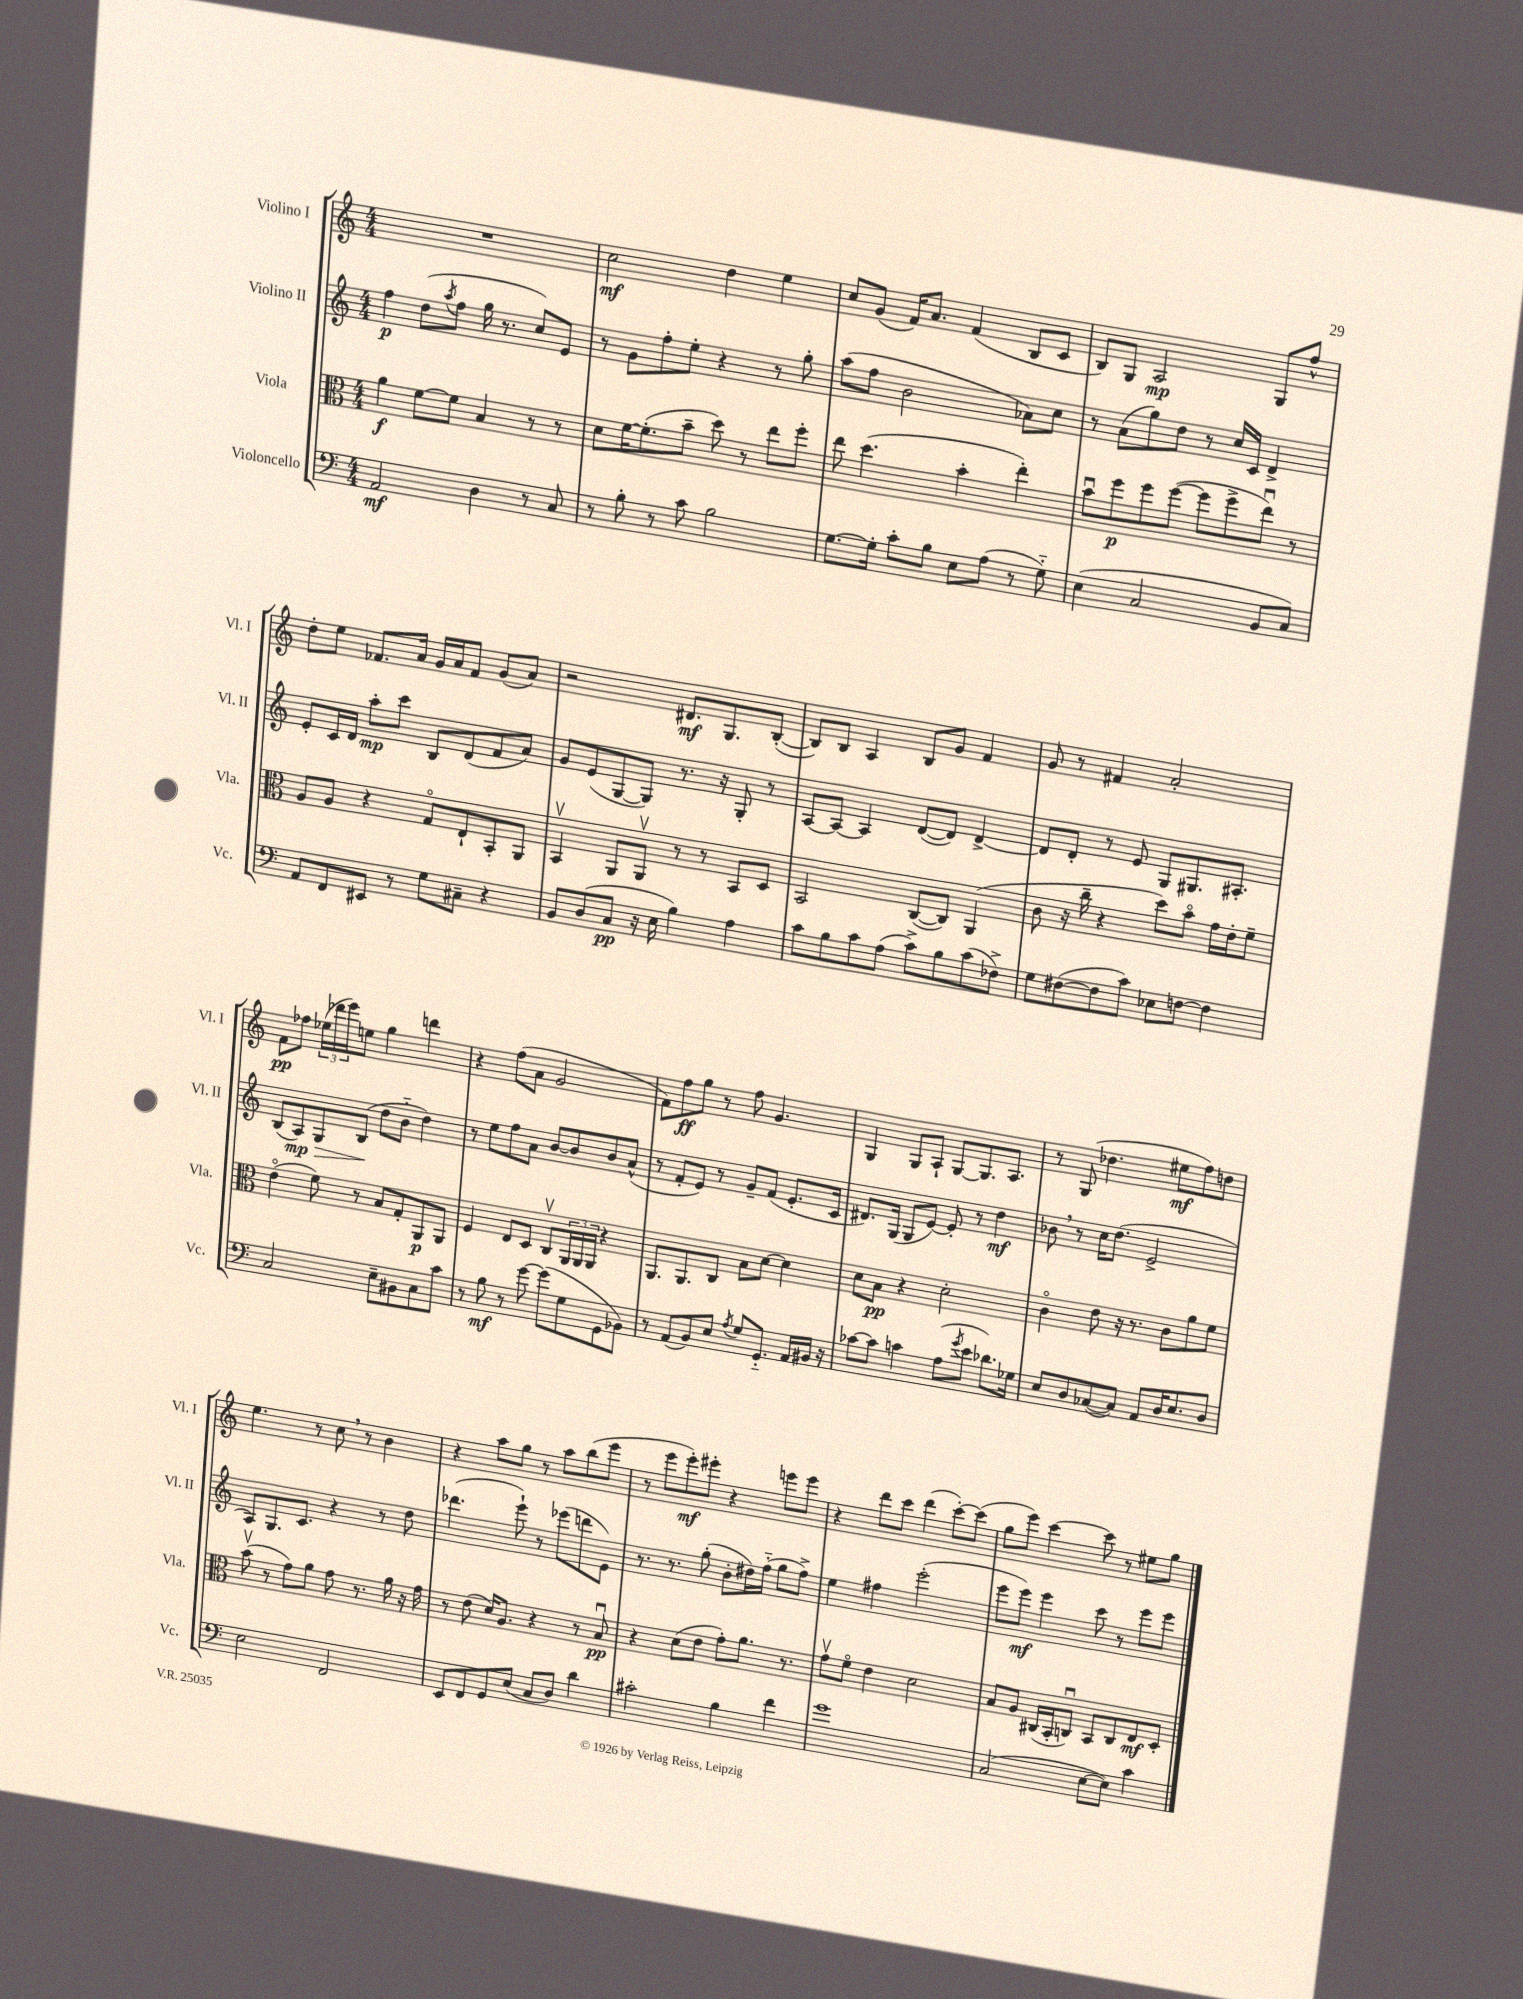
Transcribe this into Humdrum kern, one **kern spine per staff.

**kern	**kern	**kern	**kern
*staff4	*staff3	*staff2	*staff1
*clefF4	*clefC3	*clefG2	*clefG2
*k[]	*k[]	*k[]	*k[]
*M4/4	*M4/4	*M4/4	*M4/4
2AA	4a	4ff	1r
.	[8f	(8dd	.
.	.	8qaa	.
.	8f]	8ff	.
4D	4B	16gg	.
.	.	8.r	.
8r	8r	8cc)	.
8C	8r	8e	.
=	=	=	=
8r	8d	8r	2cc
8B'	[16f	8g	.
.	(8.f']	.	.
8r	.	8ff'	.
8c	8b~	8ee'	.
2B	8dd)	4r	4dd
.	8r	.	.
.	8ee	8r	4ee
.	8ff'	8gg'	.
=	=	=	=
[8.G	8ee	(8aa	8cc
.	(4.dd	8ff	(8g
16G']	.	.	.
8c'	.	2b	16f)
.	.	.	8.a
8B	.	.	.
8E	4b'	.	(4f
(8A	.	.	.
8r	4ee')	8a-)	8B
8G'~)	.	8cc	8c
=	=	=	=
(4E	8bu	8r	8B)
.	8ff	(8a	8G
2C	8ff	8gg)	2A
.	([8ff	8dd	.
.	8ff]	8r	.
.	8ff^	16cc	.
.	.	16c	.
8BB	8eeu)	4d^	8G
8C)	8r	.	8ff^^
=	=	=	=
8AA	8A	8e'	8dd'
8FF	8A	16c	8ee
.	.	16d	.
8EE#	4r	8aa'	8.f-
8r	.	8ccc	.
.	.	.	16a
8G	8Go	8B	16g
.	.	.	16a
8C#~	8E`	(8d	8f-
4r	8BB'	8f	(8g
.	8AA	8a)	8a)
=	=	=	=
8BB	4BBv	8g	2r
(8D	.	(8e	.
8C	8AA	[8G	.
16r	8AAv	8G])	.
16E	.	.	.
4B)	8r	8.r	8.d#
.	8r	.	.
.	.	16r	8.G
4A	8BB	8G'	.
.	8D	8r	([8B'
=	=	=	=
8c	2BB	[8A	8B])
8B	.	8A_	8B
8c	.	4A]	4A
(8A	.	.	.
8c^)	([8C	([8d	8B
8B	8C])	8d])	8g
(8c	(4AA	[4d^	4f
8F-^)	.	.	.
=	=	=	=
8G	8c	8d]	8g
([8F#	16r	8d'	8r
.	16cc~	.	.
8F#]	4r	8r	4f#
8c)	.	8e	.
8E-	8dd)	8G	2a'
[8F	8bo	8.G#	.
4F]	16g	.	.
.	16e'	8.A#'	.
.	8f~	.	.
=	=	=	=
2C	(4eo	(8B	8f
.	.	8A)	8ff-
.	8f)	8G	(24ee-
.	.	.	24ddd-
.	.	.	24eee)
.	8r	(8B	8ee
8E~	8B	8dd	4gg
8BB#	8G'	8b'~	.
8C	8AA	4dd)	4ddd
8c	8AA	.	.
=	=	=	=
8r	4F	8r	4r
8B	.	8ee	.
8r	8E	8ff	(8ff
[8g	8D	8a	8a
(8g]	8Cv	[8b	2g
8G	24AA	8b]	.
.	24AA	.	.
.	24AA	.	.
8GG	4r	8b	.
8BB-)	.	(8a^^	.
=	=	=	=
8r	8.AA	8r	8f)
(8AA	.	8f'	8ff
.	8.AA	.	.
8BB)	.	8e)	8gg
8E	8C	8r	8r
8qA	.	.	.
8G	8B	8g~	8ff
8.GG'~	[8d	(8f	4.g
.	4d]	8.e'	.
16AA	.	.	.
16BB#	.	.	.
16r	.	16c	.
=	=	=	=
[8c-	8d	8.d#)	4G
8c-]	8B	.	.
.	.	(16G	.
4c	4r	8G	8G
.	.	[8e)	8A`
(8A	2d'	8e']	[8G
8qg	.	.	.
8e	.	8r	8.G]
8.d-)	.	4dd	.
.	.	.	8.A
16G-	.	.	.
=	=	=	=
8E	4co	8b-	8r
8D	.	8r	(8G
([8C-	8e	16cc	4.dd-
.	.	(8.dd	.
8C-])	16r	.	.
.	8.r	.	.
8AA	.	2e^	.
16D	8c	.	8ee#
8.E	.	.	.
.	8a	.	8ff)
8D	8f	.	8dd
=	=	=	=
2E	(8bv	8A)	4.ee
.	8r	8.G	.
.	8g)	.	.
.	.	8.c	.
.	8a	.	8r
2FF	8g	4r	8cc
.	8.r	.	8r
.	.	8r	4b
.	16a	.	.
.	16r	8dd	.
.	16g	.	.
=	=	=	=
8EE	8r	(4.ddd-	4r
8FF	(8e	.	.
8GG	16d)	.	8aa
.	8.A	.	.
(8E	.	8eee`)	8gg
8C	4r	8r	8r
8D)	.	(8eee-	8aa
4d	8r	8ddd	(8bb
.	8Bu	8e)	8eee
=	=	=	=
2c#'	4r	8.r	8r
.	.	.	8eee
.	.	8.r	.
.	(8d	.	8eee')
.	8e	(8gg'	8eee#'
4B	8g')	8b'	4r
.	8.a	16dd#)	.
.	.	(16ff'~	.
4f	.	8gg	8eee
.	8.r	.	.
.	.	8ff^)	8eee
=	=	=	=
1g	8gv	4ee	4r
.	8fo	.	.
.	4e	4ff#	8ddd
.	.	.	8ccc
.	2d	(2eee'	(4ddd
.	.	.	[8ccc')
.	.	.	(8ccc]
=	=	=	=
(2C	8B	8eee	8gg
.	8A	8eee)	8eee)
.	(16C#	4eee	[4ccc
.	16BB'	.	.
.	8Cu)	.	.
[8E	8BB	8ccc	8ccc]
8E])	8C	8r	8r
4c	8E	8eee	8ee#
.	8D'	8eee	8gg
==	==	==	==
*-	*-	*-	*-
